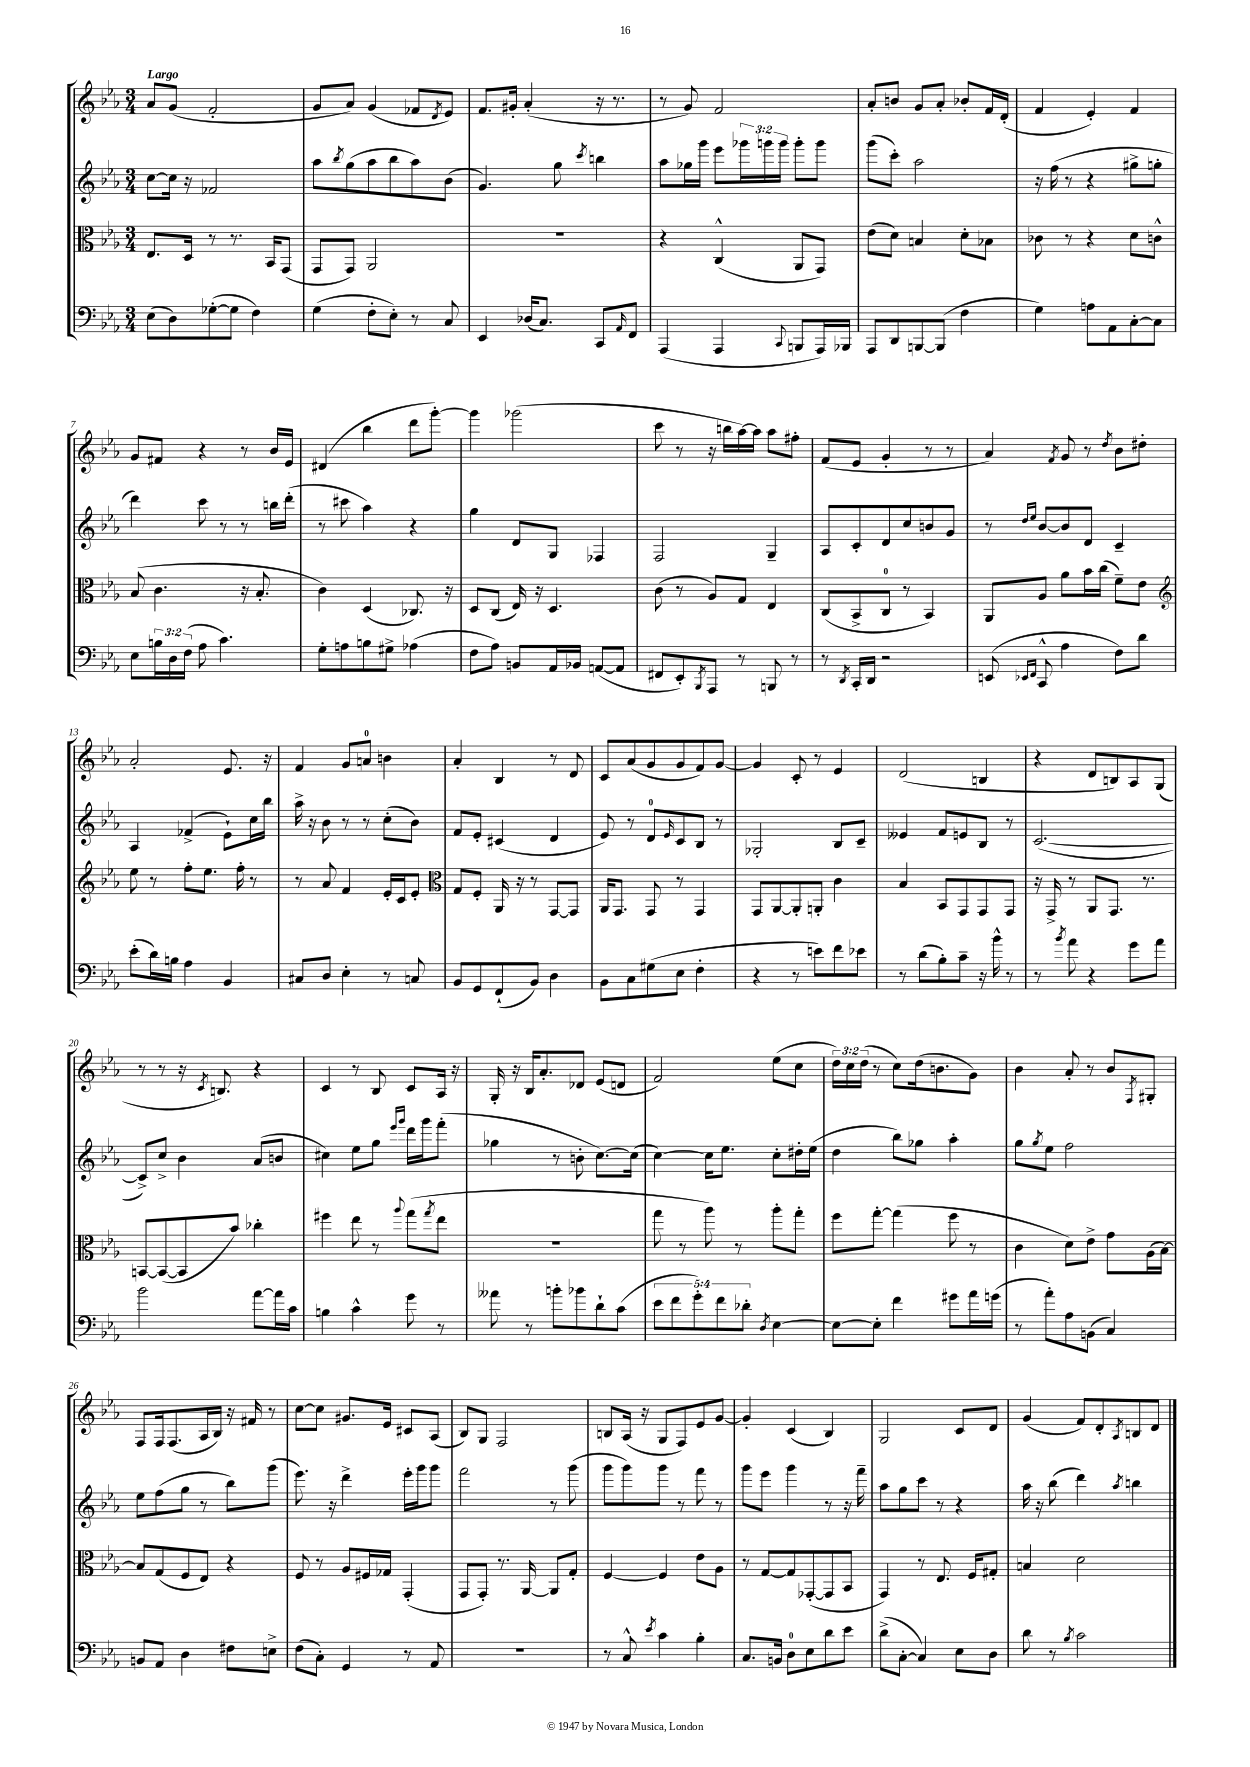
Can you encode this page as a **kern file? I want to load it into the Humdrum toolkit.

**kern	**kern	**kern	**kern
*staff4	*staff3	*staff2	*staff1
*clefF4	*clefC3	*clefG2	*clefG2
*k[b-e-a-]	*k[b-e-a-]	*k[b-e-a-]	*k[b-e-a-]
*M3/4	*M3/4	*M3/4	*M3/4
(8E-\L	8.E-/L	[8cc\L	8a-/L
8D\)	.	16cc\]Jk	(8g/J
.	16D/Jk	16r	.
([8G-'\	8r	2f-/	2f'/
8G-\]J	8.r	.	.
4F\)	.	.	.
.	16BB-/LK	.	.
.	(8GG/J	.	.
=	=	=	=
(4G\	8GG/L	8aa-\L	8g/L
.	.	8qbb-/	.
.	8GG/J)	(8gg\	8a-/J)
8F'\L	2AA-/	8aa-\	(4g/
8E-'\J)	.	8bb-\	.
8r	.	8aa-\)	8f-/L
.	.	.	8qd/
8C/	.	(8b-\J	8e-/J)
=	=	=	=
4EE-/	2.r	4.g/)	8.f/L
.	.	.	16g#'/Jk
(16D-/LK	.	.	(4a-'/
8.C/J)	.	.	.
.	.	8gg\	.
.	.	8qccc/	.
8CC/L	.	4bb\	16r
.	.	.	8.r
16qqAA-/	.	.	.
8FF/J	.	.	.
=	=	=	=
(4AAA-/	4r	8aa-\L	8r
.	.	16gg-\L	8g/)
.	.	16ggg\JJ	.
4AAA-/	(4C^^/	8eee-\L	2f/
.	.	24ggg-\L	.
.	.	24ggg\	.
.	.	24ggg\JJ	.
8qqCC/	.	.	.
8BBB/L	8AA-/L	8ggg'\L	.
16AAA-/L)	8GG/J)	8ggg\J	.
16BBB-/JJ	.	.	.
=	=	=	=
8AAA-/L	(8e-\L	(8ggg\L	8a-'/L
8DD/	8d\J)	8ccc'\J)	8b/J
[8BBB/	4B/	2aa-\	8g/L
(8BBB/]J	.	.	8a-'/J
4F\	8d'\L	.	8b-'/L
.	8B-\J	.	16f/L
.	.	.	(16d'/JJ
=	=	=	=
4G\)	8c-\	16r	4f/
.	.	(16ff\	.
.	8r	8r	.
8A\L	4r	4r	4e-'/)
8AA-\	.	.	.
[8C'\	8d\L	8gg#^\L	4f/
8C\]J	8c^^\J	8gg'\J	.
=	=	=	=
8E-\L	(8B-/	4ddd\)	8g/L
24B\L	4.c\	.	8f#/J
24D\	.	.	.
(24F\JJ	.	.	.
8A-\	.	8ccc\	4r
4.c\)	.	8r	.
.	16r	8r	8r
.	8.B-'/	.	.
.	.	16bb\LL	16b-/LL
.	.	(16ddd'\JJ	16e-/JJ
=	=	=	=
8G'\L	4c\)	8r	(4d#/
8A\	.	8ccc#\	.
8B\	(4D/	4aa-\)	4bb-\
8G#^\J	.	.	.
(4A-\	8.C-/)	4r	8ddd\L
.	.	.	[8ggg'\J)
.	16r	.	.
=	=	=	=
8F\L	8D/L	4gg\	4ggg\]
8A-\J)	(8C/J	.	.
8BB/L	16E-/)	8d/L	(2ggg-\
.	16r	.	.
16AA-/L	4.D/	8G/J	.
16BB-/JJ	.	.	.
([8AA/L	.	4F-/	.
8AA/]J	.	.	.
=	=	=	=
8FF#/L	(8c\	2F/	8ccc\
8EE-'/)	8r	.	8r
8qBBB-/	.	.	.
8AAA-/J	8A-/L)	.	16r
.	.	.	16bb\LL
8r	8G/J	.	[16aa-\)
.	.	.	16aa-\]JJ
8BBB/	4E-/	4G~/	8aa-\L
8r	.	.	8ff#'\J
=	=	=	=
8r	(8C/L	8A-/L	(8f/L
8qDD/	.	.	.
16CC'/LL	8BB-^/	8c'/	8e-/J
16DD/JJ	.	.	.
2r	8C/J	8d/	4g'/
.	8r	8cc/	.
.	4BB-/)	8b/	8r
.	.	8g/J	8r
=	=	=	=
(8EE/	8AA-/L	8r	4a-/)
16qqEE-/LL	.	16qqdd/LL	.
16qqFF/JJ	.	16qqee-/JJ	.
8CC^^/	8A-/J	[8b-/L	.
.	.	.	8qf/
4A-\	8a-\L	8b-/]	8g/
.	16b-\L	8d/J	8r
.	(16cc\JJ	.	.
.	.	.	8qdd/
8F\L)	8f~\L)	4c~/	8b-\L
8d\J	8e-\J	.	8dd#'\J
=	=	=	=
*	*clefG2	*	*
(8e-'\L	8ee-\	4A-/	2a-'/
16d\L)	8r	.	.
16B\JJ	.	.	.
4A-\	8ff'\L	(4f-^/	.
.	8.ee-\J	.	.
4BB-/	.	8e-`\L)	8.e-/
.	16ff'\	.	.
.	8r	16cc\L	.
.	.	16bb-\JJ	16r
=	=	=	=
8C#/L	8r	16aa-^\	4f/
.	.	16r	.
8D/J	8a-/	8b-\	.
4E-'\	4f/	8r	8g/L
.	.	8r	8a/J
8r	16e-'/LL	(8cc'\L	4b\
.	16c/J	.	.
8C/	8e-'/J	8b-\J)	.
=	=	=	=
*	*clefC3	*	*
8BB-/L	8G/L	8f/L	4a-'/
8GG/	8F'/J	8e-'/J	.
(8FF`/	16AA-/	(4c#/	4B-/
.	16r	.	.
8BB-/J)	8r	.	.
4D\	[8GG/L	4d/	8r
.	8GG/]J	.	8d/
=	=	=	=
8BB-\L	16AA-/LK	8e-/)	8c/L
.	8.GG/J	.	.
8C\	.	8r	(8a-/
(8G#\	8GG/	8d/L	8g/
.	.	16qqe-/	.
8E-\J	8r	8c/	8g/
4F'\	4GG/	8B-/J	8f/)
.	.	8r	[8g/J
=	=	=	=
4r	8GG/L	2G-'/	4g/]
.	[8AA-/	.	.
8r	8AA-'/]	.	8c'/
8e\L)	8AA'/J	.	8r
8f\	4c\	8B-/L	4e-/
8e-\J	.	8c~/J	.
=	=	=	=
8r	4B-/	4e--/	(2d/
(8d\L	.	.	.
8B-'\)	8BB-/L	8f/L	.
8c~\J	8GG/	8e/	.
16r	8GG/	8B-/J	4B/
16b-^^\	.	.	.
8r	8GG/J	8r	.
=	=	=	=
8r	16r	([2.c/	4r
.	16GG^/	.	.
8qb-/	.	.	.
8a-\	8r	.	.
4r	8AA-/L	.	8d/L
.	8.GG/J	.	8B/)
8g\L	.	.	8A-/
.	8.r	.	.
8a-\J	.	.	(8G/J
=	=	=	=
2b-\	[8BB/L	8c^/]L)	8r
.	(8BB/_	8cc^/J	8r
.	8BB/]	4b-\	16r
.	.	.	8qc/
.	.	.	8.B/)
.	8b-/J)	.	.
[8a-\L	4cc-'\	(8a-/L	4r
16a-\]L	.	8b/J	.
16c\JJ	.	.	.
=	=	=	=
4B\	4ff#\	4cc#\)	4c/
4c^^\	8ee-\	8ee-\L	8r
.	8r	8gg\J	8B-/
.	.	16qqeee-/LL	.
.	8qqaa-/	16qqggg/JJ	.
8g\	(8gg\L	16ddd\LL	8c/L
.	.	16ggg\J	.
.	8qgg/	.	.
8r	8ee-\J	(8fff'\J	16A-/Jk
.	.	.	16r
=	=	=	=
8a--\	2.r	4gg-\	16G'/
.	.	.	16r
8r	.	.	16B-/LK
.	.	.	8.a-'/
8b'\L	.	8r	.
8b-\	.	8b'\	8d-/J
8d`\	.	[8.cc\L)	(8e-/L
(8c\J	.	.	8d/J
.	.	(16cc\]Jk	.
=	=	=	=
10e-\L	8gg\	[4cc\)	2f/)
10f\	.	.	.
.	8r	.	.
10g'\)	.	.	.
.	8aa-\)	16cc\]LK	.
10f\	.	.	.
.	.	8.ee-\J	.
.	8r	.	.
10d-'\J	.	.	.
8qD/	.	.	.
[4E-\	8aa-'\L	8cc'\L	(8ee-\L
.	8gg'\J	16dd#'\L	8cc\J
.	.	(16ee-\JJ	.
=	=	=	=
8E-\_L	8ff\L	4dd\	24dd\LL)
.	.	.	24cc\
.	.	.	(24dd\JJ
8E-'\]J	[8gg'\J	.	8r
4f\	(4gg\]	8bb-\L)	8cc\L)
.	.	8gg-\J	(16dd\k
.	.	.	8.b\
8g#\L	8ff\	4aa-'\	.
16a-\L	8r	.	8g\J)
(16g\JJ	.	.	.
=	=	=	=
8r	4c\	8gg\L	4b-\
.	.	8qgg/	.
8a-'\L)	.	8ee-\J	.
8A-\	8d\L)	2ff\	8a-'/
(8BB\J	8e-^\J	.	8r
4C/)	8g\L	.	8b-/L
.	.	.	8qF/
.	(16A-\L	.	8G#'/J
.	[16B-\JJ)	.	.
=	=	=	=
8BB/L	8B-/]L	8ee-\L	8F/L
8AA-/J	(8G/	(8ff\	16F/k
.	.	.	(8.F/
4D\	8F/	8gg\J	.
.	8E-/J)	8r	16A-/L
.	.	.	16B-/JJ)
8F#\L	4r	8bb-\L)	16r
.	.	.	16f#/
8E^\J	.	(8ggg\J	8r
=	=	=	=
(8F\L	8F/	8.eee-\)	[8cc\L
8C'\J)	8r	.	8cc\]J
.	.	16r	.
4GG/	8A-/L	4ddd^\	8.g#/L
.	16F#/L	.	.
.	16G-/JJ	.	16e-/Jk
8r	(4GG'/	16eee-'\LL	8c#/L
.	.	16ggg\J	.
8AA-/	.	8ggg\J	(8A-/J
=	=	=	=
2.r	8GG/L	2fff\	8B-/L)
.	8GG'/J)	.	8G/J
.	8.r	.	2F/
.	[16AA-/	.	.
.	8AA-/]L	8r	.
.	8G'/J	(8ggg\	.
=	=	=	=
8r	[4F/	8ggg\L	8B/L
8C^^/	.	8ggg\)	(16A-/Jk
.	.	.	16r
8qe-/	.	.	.
4c\	4F/]	8ggg\J	8G/L
.	.	8r	8F/)
4B-'\	8e-\L	8fff\	8e-/
.	8A-\J	8r	[8g/J
=	=	=	=
8.C/L	8r	8ggg\L	4g'/]
.	[8G/L	8eee-\J	.
16BB/Jk	.	.	.
8D\L	8G/]	4ggg\	(4c/
8E-\	([8GG-'/	.	.
8d\	8GG-/]	8r	4B-/)
8e-\J	8BB-/J	16r	.
.	.	16fff~\	.
=	=	=	=
(8d^\L	4GG/)	8aa-\L	2G/
[8C'\J	.	8gg\	.
4C/])	8r	8ccc\J	.
.	8.E-/	8r	.
8E-\L	.	4r	8c/L
.	16F/LK	.	.
8D\J	8G#'/J	.	8d/J
=	=	=	=
8d\	4B/	16aa-\	(4g/
.	.	16r	.
8r	.	(8bb-\	.
8qB-/	.	.	.
2c\	2d\	4ddd\)	8f/L)
.	.	.	8d'/
.	.	8qaa-/	8qA-/
.	.	4bb\	8B/
.	.	.	8d/J
==	==	==	==
*-	*-	*-	*-
